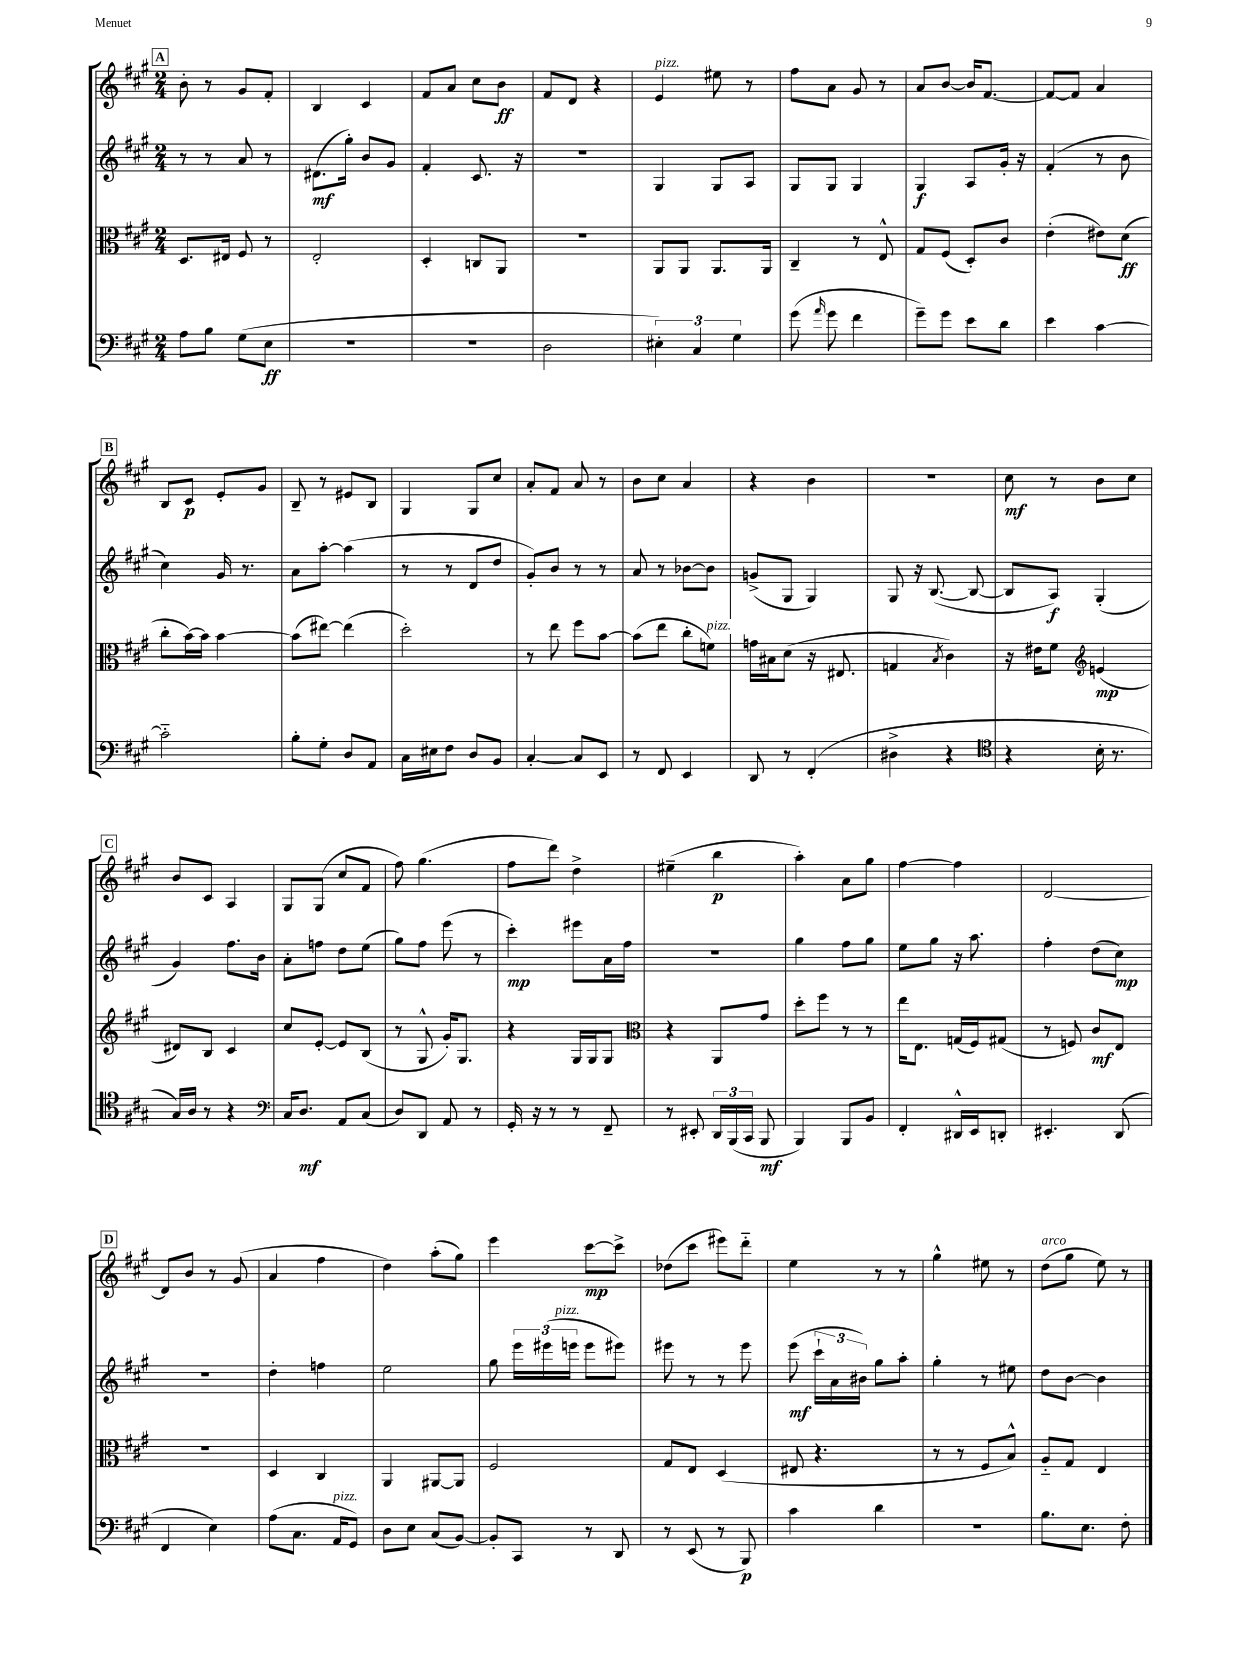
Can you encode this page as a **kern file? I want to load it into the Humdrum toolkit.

**kern	**kern	**kern	**kern
*staff4	*staff3	*staff2	*staff1
*clefF4	*clefC3	*clefG2	*clefG2
*k[f#c#g#]	*k[f#c#g#]	*k[f#c#g#]	*k[f#c#g#]
*M2/4	*M2/4	*M2/4	*M2/4
8A\L	8.D/L	8r	8b'\
8B\J	.	8r	8r
.	16E#/Jk	.	.
(8G#\L	8F#/	8a/	8g#/L
8E\J	8r	8r	8f#'/J
=	=	=	=
2r	2E'/	(8.d#\L	4B/
.	.	16gg#'\Jk)	.
.	.	8b/L	4c#/
.	.	8g#/J	.
=	=	=	=
2r	4D'/	4f#'/	8f#/L
.	.	.	8a/J
.	8C/L	8.c#/	8cc#\L
.	8AA/J	.	8b\J
.	.	16r	.
=	=	=	=
2D\	2r	2r	8f#/L
.	.	.	8d/J
.	.	.	4r
=	=	=	=
6E#'\)	8AA/L	4G#/	4e/
.	8AA/J	.	.
6C#/	.	.	.
.	8.AA/L	8G#/L	8ee#\
6G#\	.	.	.
.	.	8A/J	8r
.	16AA/Jk	.	.
=	=	=	=
(8g#\	4C#~/	8G#/L	8ff#\L
16qqa/	.	.	.
8g#\	.	8G#/J	8a\J
4f#\	8r	4G#/	8g#/
.	8E^^/	.	8r
=	=	=	=
8g#~\L)	8G#/L	4G#/	8a/L
8g#\J	(8F#/J	.	[8b/J
8e\L	8D'/L)	8A/L	16b/]LK
.	.	.	[8.f#/J
8d\J	8c#/J	16g#'/Jk	.
.	.	16r	.
=	=	=	=
4e\	(4e'\	(4f#'/	8f#/_L
.	.	.	8f#/]J
[4c#\	8e#\L)	8r	4a/
.	(8d\J	8b\	.
=	=	=	=
2c#'~\]	8cc#'\L	4cc#\)	8B/L
.	[16b\L)	.	8c#/J
.	16b\]JJ	.	.
.	[4b\	16g#/	8e'/L
.	.	8.r	.
.	.	.	8g#/J
=	=	=	=
8B'\L	(8b\]L	8a\L	8B~/
8G#'\J	[8ee#\J)	[8aa'\J	8r
8D/L	(4ee#\]	(4aa\]	8e#/L
8AA/J	.	.	8B/J
=	=	=	=
16C#\LL	2dd'\)	8r	4G#/
16E#\J	.	.	.
8F#\J	.	8r	.
8D/L	.	8d/L	8G#/L
8BB/J	.	8dd/J	8cc#/J
=	=	=	=
[4C#'/	8r	8g#'/L)	8a'/L
.	8ee\	8b/J	8f#/J
8C#/]L	8ff#\L	8r	8a/
8EE/J	[8b\J	8r	8r
=	=	=	=
8r	(8b\]L	8a/	8b\L
8FF#/	8ee\J	8r	8cc#\J
4EE/	8cc#'\L	[8b-\L	4a/
.	8f\J)	8b-\]J	.
=	=	=	=
8DD/	16g\LL	(8g^/L	4r
.	16B#\J	.	.
8r	(8d\J	8G#/J	.
(4FF#'/	16r	4G#/)	4b\
.	8.E#/	.	.
=	=	=	=
4D#^\	4G/	8G#/	2r
.	.	16r	.
.	.	([8.B/	.
.	8qB/	.	.
4r	4c#\)	.	.
.	.	8B/_	.
=	=	=	=
*clefC4	*	*	*
4r	16r	8B/]L	8cc#\
.	16e#\LK	.	.
.	8f#\J	8A/J)	8r
*	*clefG2	*	*
16B'\	(4e/	(4G#'/	8b\L
8.r	.	.	.
.	.	.	8cc#\J
=	=	=	=
16G#/LL)	8d#/L)	4g#/)	8b/L
16A/JJ	.	.	.
8r	8B/J	.	8c#/J
4r	4c#/	8.ff#\L	4A/
.	.	16b\Jk	.
=	=	=	=
*clefF4	*	*	*
16C#/LK	8cc#/L	8a'\L	8G#/L
8.D/J	.	.	.
.	[8e'/J	8ff\J	(8G#/J
8AA/L	8e/]L	8dd\L	8cc#/L
(8C#/J	(8B/J	(8ee\J	8f#/J
=	=	=	=
8D/L)	8r	8gg#\L)	8ff#\)
8DD/J	8G#^^/	8ff#\J	(4.gg#\
8AA/	16g#'/LK)	(8eee\	.
.	8.G#/J	.	.
8r	.	8r	.
=	=	=	=
16GG#'/	4r	4ccc#'\)	8ff#\L
16r	.	.	.
8r	.	.	8ddd\J)
8r	16G#/LL	8eee#\L	4dd^\
.	16G#/J	.	.
8FF#~/	8G#/J	16a\L	.
.	.	16ff#\JJ	.
=	=	=	=
*	*clefC3	*	*
8r	4r	2r	(4ee#~\
8EE#'/	.	.	.
24DD/LL	8AA/L	.	4bb\
(24BBB/	.	.	.
24CC#/JJ	.	.	.
8BBB/	8g#/J	.	.
=	=	=	=
4BBB/)	8dd'\L	4gg#\	4aa'\)
.	8ff#\J	.	.
8BBB/L	8r	8ff#\L	8a\L
8BB/J	8r	8gg#\J	8gg#\J
=	=	=	=
4FF#'/	16ee\LK	8ee\L	[4ff#\
.	8.E\J	.	.
.	.	8gg#\J	.
16DD#^^/LL	(16G/LL	16r	4ff#\]
16EE/J	16F#/J)	8.aa\	.
8DD'/J	(8G#/J	.	.
=	=	=	=
4.EE#'/	8r	4ff#'\	[2d/
.	8F/)	.	.
.	8c#/L	(8dd\L	.
(8DD/	8E/J	8cc#\J)	.
=	=	=	=
4FF#/	2r	2r	8d/]L
.	.	.	8b/J
4E\)	.	.	8r
.	.	.	(8g#/
=	=	=	=
(8A\L	4D/	4dd'\	4a/
8.C#\J	.	.	.
.	4C#/	4ff\	4ff#\
16AA/LK	.	.	.
8GG#/J)	.	.	.
=	=	=	=
8D\L	4AA/	2ee\	4dd\)
8E\J	.	.	.
(8C#/L	[8AA#/L	.	(8aa'\L
[8BB/J)	8AA#/]J	.	8gg#\J)
=	=	=	=
8BB'/]L	2F#/	8gg#\	4eee\
8CC#/J	.	24eee\LL	.
.	.	(24eee#\	.
.	.	24eee\JJ	.
8r	.	8eee\L	[8ccc#\L
8DD/	.	8eee#\J)	8ccc#^\]J
=	=	=	=
8r	8G#/L	8eee#\	(8dd-\L
(8EE/	8E/J	8r	8ccc#\J
8r	(4D/	8r	8eee#\L)
8BBB/)	.	8eee#\	8ddd'~\J
=	=	=	=
4c#\	8E#/	(8eee\	4ee\
.	4.r	24ccc#`\LL	.
.	.	24a\	.
.	.	24b#\JJ)	.
4d\	.	8gg#\L	8r
.	.	8aa'\J	8r
=	=	=	=
2r	8r	4gg#'\	4gg#^^\
.	8r	.	.
.	8F#/L	8r	8ee#\
.	8B^^/J)	8ee#\	8r
=	=	=	=
8.B\L	8A'~/L	8dd\L	(8dd\L
.	8G#/J	[8b\J	8gg#\J
8.E\J	.	.	.
.	4E/	4b\]	8ee\)
8F#'\	.	.	8r
==	==	==	==
*-	*-	*-	*-
